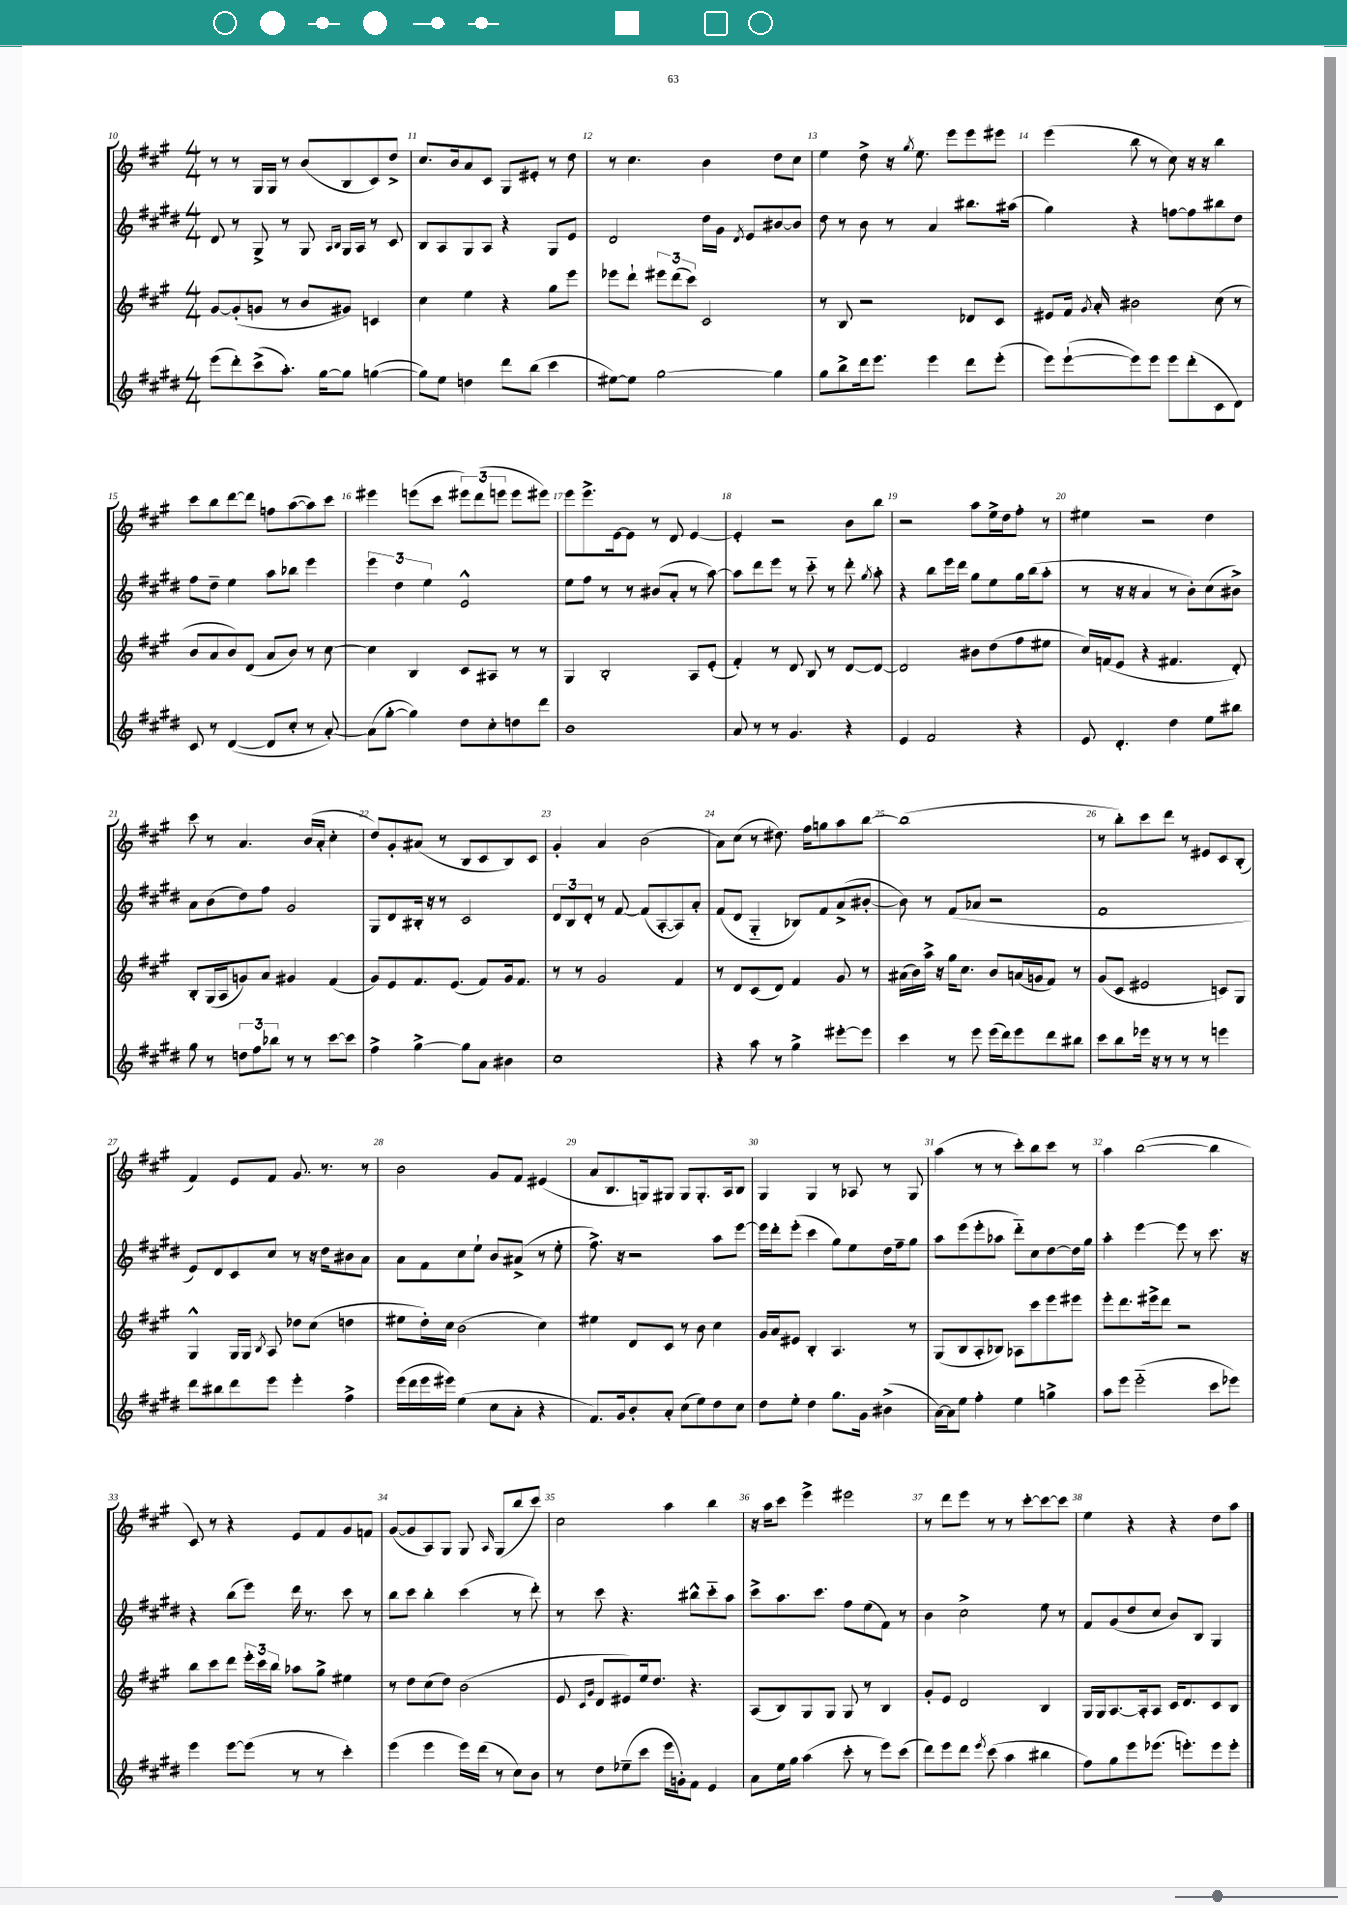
<<
\new StaffGroup <<
\new Staff = "s0" {
    \clef treble \key a \major \numericTimeSignature \time 4/4
    \autoBeamOff r8 r8 gis16[ gis16] r8 b'8[( b8 cis'8) d''8]-> |
    cis''8.[ b'16 a'8 cis'8] gis8[ eis'8]-. r8 d''8 |
    r8 cis''4. b'4 d''8[ cis''8] |
    e''4 d''8-> r16 \acciaccatura { gis''8 } e''8. e'''8[ e'''8 eis'''8] |
    e'''4( b''8 r8 cis''8) r16 r16 b''4 |
    cis'''8[ b''8 d'''8~ d'''8] f''8[ a''8~( a''8) cis'''8] |
    eis'''4 e'''8[( cis'''8] \tuplet 3/2 { eis'''8[) d'''8( e'''8] } e'''8[ eis'''8]) |
    e'''8[ e'''8.-> e'16~ e'8] r8 d'8 e'4~ |
    e'4-. r2 b'8[ b''8] |
    r2 a''8[ e''16-> d''16 fis''8]-. r8 |
    eis''4 r2 d''4 |
    cis'''8 r8 a'4. b'16[( a'16]-. cis''4-. |
    d''8[) gis'8-. ais'8]( r8 b8[ cis'8 b8) cis'8] |
    gis'4-. a'4 b'2( |
    a'8[) cis''8]( r8 dis''8.) fis''16[ g''8 a''8 b''8]~ |
    b''1( |
    r8 b''8[-.) cis'''8 d'''8] r8 eis'8[ cis'8 b8]-.( |
    fis'4) e'8[ fis'8] gis'8. r8. r8 |
    b'2 gis'8[ fis'8] eis'4( |
    a'8[ b8. g16) gis8] gis8[ gis8.-. a16 b8] |
    gis4 gis4 r8 aes8 r8 gis8 |
    a''4( r8 r8 cis'''8[-.) b''8 cis'''8] r8 |
    a''4 b''2~( b''4 |
    cis'8) r8 r4 e'8[ fis'8 gis'8 f'8] |
    gis'8[~( gis'8 a8) gis8] gis8 \grace { a16 } gis8[( b''8 cis'''8]) |
    cis''2 a''4 b''4 |
    r16 a''16[ cis'''8] e'''4-> eis'''2 |
    r8 d'''8[ e'''8] r8 r8 cis'''8[~-. cis'''8~ cis'''8] |
    e''4 r4 r4 d''8[ a''8] \bar "|." |
}
\new Staff = "s1" {
    \clef treble \key e \major \numericTimeSignature \time 4/4
    \autoBeamOff dis'8 r8 gis8-> r8 gis8 \grace { a16[ b16] } gis16[ a16] r8 cis'8 |
    b8[ a8 gis8 a8] r4 gis8[ e'8] |
    dis'2 dis''16[ gis'16] \acciaccatura { dis'8 } e'8[ bis'8~ bis'8] |
    dis''8 r8 b'8 r8 a'4 bis''8.[ ais''16]( |
    gis''4) r4 f''8[~ f''8 bis''8 dis''8] |
    fis''8[ dis''8]-- e''4 a''8[ bes''8] e'''4 |
    \tuplet 3/2 { e'''4 dis''4 e''4 } e'2-^ |
    e''8[ fis''8] r8 r8 bis'8[( a'8]-. r8 a''8~) |
    a''8[ dis'''8 e'''8] r8 cis'''8-_ r8 dis'''8-. \acciaccatura { gis''8 } a''8-. |
    r4 b''8[ e'''16 dis'''16] gis''8[ e''8 gis''16 b''16( a''8]-. |
    r8 r16 r16 a'4 r8 b'8[-.) cis''8( bis'8]->) |
    a'8[ b'8( dis''8) fis''8] gis'2 |
    gis8[ dis'8 bis16]-. r16 r8 cis'2 |
    \tuplet 3/2 { dis'8[ b8 dis'8]-. } r8 fis'8~ fis'8[( a8~-. a8) a'8]-. |
    fis'8[( dis'8] gis4-_ bes8[) fis'8 a'8->( bis'8]~-. |
    bis'8) r8 fis'8[( aes'8] r2 |
    fis'1 |
    e'8[) dis'8 cis'8 cis''8] r8 r16 dis''16[ bis'8 a'8] |
    a'8[ fis'8 cis''8 e''8]-! b'8[ ais'8]->( r8 e''8-. |
    fis''8.->) r16 r2 a''8[ e'''8]~ |
    e'''16[ dis'''16-. e'''8]-.( cis'''4 gis''8[) e''8 dis''16 fis''16-- gis''8] |
    a''8[ e'''8( e'''8-. aes''8] dis'''8[-_) cis''8 dis''8~ dis''16 gis''16] |
    a''4-. e'''4~ e'''8 r8 cis'''8. r16 |
    r4 b''8[( e'''8]) dis'''16 r8. cis'''8 r8 |
    b''8[ cis'''8] b''4-. cis'''4( r8 dis'''8-.) |
    r8 cis'''8 r4. bis''8[-^ cis'''8-_ a''8] |
    cis'''8[-> a''8. cis'''8.] fis''8[ e''8( fis'8]) r8 |
    b'4 cis''2-> e''8 r8 |
    fis'8[ gis'8( dis''8 cis''8] b'8[) b8] gis4 \bar "|." |
}
\new Staff = "s2" {
    \clef treble \key a \major \numericTimeSignature \time 4/4
    \autoBeamOff gis'8[~ gis'8-.( g'8] r8 b'8[ gis'8]) c'4 |
    cis''4 e''4 r4 gis''8[ e'''8] |
    ees'''8[ d'''8]-! \tuplet 3/2 { eis'''8[ d'''8( cis'''8]) } cis'2 |
    r8 b8 r2 des'8[ cis'8] |
    eis'8[ fis'16] \acciaccatura { gis'8 } a'16-. bis'2 cis''8( r8 |
    b'8[ a'8 b'8) d'8]( a'8[ b'8]) r8 cis''8~ |
    cis''4 b4 cis'8[ ais8] r8 r8 |
    gis4 b2-. a8[ e'8]-.( |
    fis'4-.) r8 d'8 b8 r8 d'8[~ d'8]~ |
    d'2 bis'8[ d''8( fis''8 eis''8] |
    cis''16[) f'16( e'8] r4 fis'4. d'8-.) |
    b8[-. gis16( a16 g'8) a'8] gis'4 fis'4( |
    gis'8[) e'8 fis'8. e'8.]( fis'8[) gis'16 fis'8.] |
    r8 r8 gis'2 fis'4 |
    r8 d'8[ cis'8( d'8]) fis'4 gis'8 r8 |
    ais'16[( b'16) a''16]-> r16 gis''16[ cis''8.] b'8[ a'16( g'16 fis'8]) r8 |
    gis'8[( cis'8] eis'2 c'8[) gis8] |
    gis4-^ gis16[ gis16] \acciaccatura { b8 } a8 des''8[ cis''8]( d''4 |
    eis''8[ d''16-.) cis''16] b'2( cis''4) |
    eis''4 d'8[ cis'8] r8 b'8 cis''4 |
    gis'16[ a'16 eis'8] b4-. a4. r8 |
    gis8[( b8 a8-. bes8]) aes8[ cis'''8 e'''8 eis'''8] |
    e'''8[-. d'''8. eis'''16-> d'''8] r2 |
    b''8[ cis'''8 d'''8] \tuplet 3/2 { e'''16[-. cis'''16 b''16] } aes''8[ gis''8]-> eis''4 |
    r8 d''8[ cis''8( d''8]) b'2( |
    e'8 \grace { cis'16[ gis'16] } d'8[ eis'8) e''16 d''8.] r4. |
    a8[( b8) gis8 gis8] gis8 r8 b4 |
    gis'8[-. e'8] d'2 b4 |
    gis16[ gis16 a8.~ a16-. a8] cis'16[ d'8. cis'8 b8] \bar "|." |
}
\new Staff = "s3" {
    \clef treble \key e \major \numericTimeSignature \time 4/4
    \autoBeamOff e'''8[( dis'''8-.) cis'''8->( a''8.]-.) gis''16[~ gis''8] g''4~( |
    g''8[) e''8] d''4 dis'''8[ b''8]( cis'''4 |
    eis''8[~) eis''8] gis''2~ gis''4 |
    gis''8[ b''8-> dis'''16 e'''8.] e'''4 dis'''8[ e'''8]-.( |
    e'''8[) e'''8~-!( e'''8) e'''8] e'''8[ dis'''8-.( cis'8 dis'8]) |
    cis'8 r8 dis'4~( dis'8[ cis''8]-. r8 a'8~-.) |
    a'8[( gis''8]~-. gis''4) dis''8[ cis''8-. d''8 dis'''8] |
    b'1 |
    a'8 r8 r8 gis'4. r4 |
    e'4 fis'2 r4 |
    e'8 dis'4.-. dis''4 e''8[ bis''8] |
    gis''8 r8 \tuplet 3/2 { d''8[ fis''8 bes''8] } r8 r8 cis'''8[~ cis'''8] |
    fis''4-> gis''4~-> gis''8[ a'8] bis'4 |
    cis''1 |
    r4 a''8 r8 gis''4-> eis'''8[~-. eis'''8] |
    cis'''4 r8 e'''8 e'''16[( dis'''16) e'''8 dis'''8 bis''8] |
    cis'''8[ b''8 ees'''16] r16 r8 r8 r8 e'''4 |
    dis'''8[ bis''8 dis'''8 e'''8] e'''4-. fis''4-> |
    e'''16[( dis'''16 e'''16 eis'''16]) e''4( cis''8[ a'8]-. r4 |
    fis'8.[) gis'16 b'8-. a'8]-. cis''8[( e''8) dis''8 cis''8] |
    dis''8[ e''8]-. dis''4 gis''8.[ gis'16] bis'4->( |
    a'16[~) a'16 e''8] fis''4-. e''4 g''4-> |
    a''8[ e'''8] e'''2-_( cis'''8[ ees'''8]) |
    e'''4 e'''8[~ e'''8]( r8 r8 cis'''4-.) |
    e'''4( e'''4 e'''16[) dis'''16]( r8 cis''8[) b'8] |
    r8 dis''8[ ees''8--( cis'''8] e'''16[ g'16-.) fis'8] e'4 |
    a'8[ e''16 gis''16] a''4( cis'''8-. r8 e'''8[) cis'''8]( |
    dis'''8[) e'''8 dis'''8] \acciaccatura { e'''8 } cis'''8( a''4 bis''4 |
    fis''8[) gis''8 e'''8 ees'''8.]( e'''8.[-.) e'''8 e'''8]-. \bar "|." |
}
>>
>>
